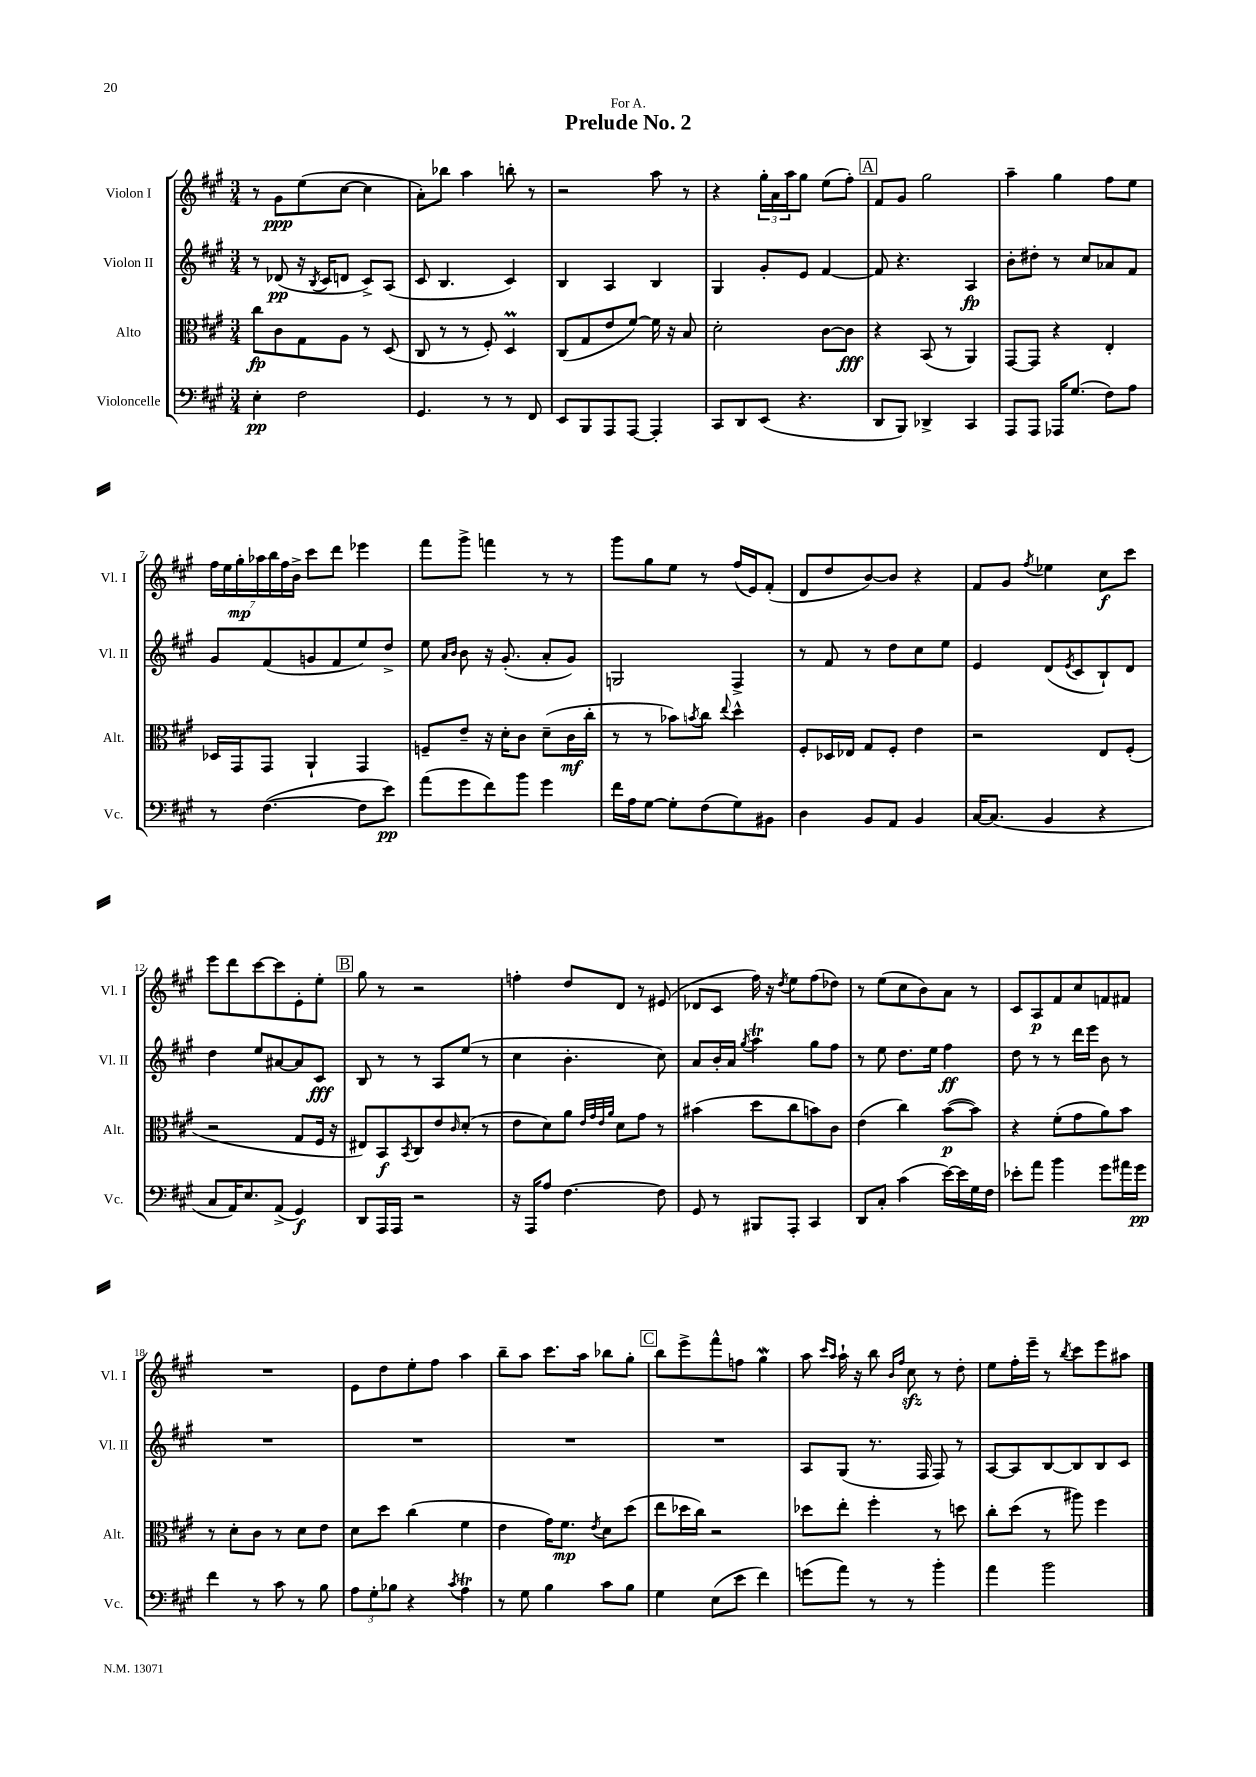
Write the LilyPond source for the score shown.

\header { title = "Prelude No. 2" dedication = "For A." }
<<
\new StaffGroup <<
\new Staff = "s0" \with { instrumentName = "Violon I" shortInstrumentName = "Vl. I" } {
    \clef treble \key a \major \numericTimeSignature \time 3/4
    r8 gis'8\ppp e''8( cis''8~ cis''4 |
    a'8-.) bes''8 a''4 b''8-. r8 |
    r2 a''8 r8 |
    r4 \tuplet 3/2 { gis''16-. a'16 a''16 } gis''8 e''8( fis''8-.) |
    \mark \markup { \box "A" } fis'8 gis'8 gis''2 |
    a''4-- gis''4 fis''8 e''8 |
    \tuplet 7/4 { fis''16 e''16 gis''16-.\mp aes''16 b''16 fis''16 b'16-> } cis'''8 d'''8 ees'''4 |
    fis'''8 gis'''8-> f'''4 r8 r8 |
    gis'''8 gis''8 e''8 r8 fis''16( e'16) fis'8-.( |
    d'8 d''8 b'8~) b'8 r4 |
    fis'8 gis'8 \acciaccatura { fis''8 } ees''4 cis''8\f cis'''8 |
    e'''8 d'''8 cis'''8~ cis'''8 e'8-. e''8-. |
    \mark \markup { \box "B" } gis''8 r8 r2 |
    f''4-. d''8 d'8 r8 eis'8( |
    des'8 cis'8 fis''16) r16 \acciaccatura { d''8 } e''8 fis''8( des''8) |
    r8 e''8( cis''8 b'8) a'8 r8 |
    cis'8 a8\p fis'8 cis''8 f'8 fis'8 |
    R2. |
    e'8 d''8 e''8-. fis''8 a''4 |
    b''8-- a''8 cis'''8. a''16 bes''8 gis''8-. |
    \mark \markup { \box "C" } b''8 e'''8-> fis'''8-^ f''8 gis''4\mordent |
    a''8 \grace { cis'''16 a''16 } a''16-! r16 b''8 \grace { b'16 fis''16 } cis''8\sfz r8 d''8-. |
    e''8 fis''16-. e'''16-- r8 \acciaccatura { b''8 } cis'''8 e'''8 ais''8 \bar "|." |
}
\new Staff = "s1" \with { instrumentName = "Violon II" shortInstrumentName = "Vl. II" } {
    \clef treble \key a \major \numericTimeSignature \time 3/4
    r8 des'8\pp( r16 \acciaccatura { b8 } cis'16 d'8 cis'8->) a8( |
    cis'8 b4. cis'4) |
    b4 a4 b4 |
    gis4 gis'8-. e'8 fis'4~ |
    \mark \markup { \box "A" } fis'8 r4. a4\fp |
    b'8-. dis''8-. r8 cis''8 aes'8 fis'8 |
    gis'8 fis'8( g'8 fis'8 e''8) d''8-> |
    e''8 \grace { a'16 b'16 } b'8 r16 gis'8.-.( a'8-. gis'8) |
    g2 fis4-> |
    r8 fis'8 r8 d''8 cis''8 e''8 |
    e'4 d'8( \acciaccatura { e'8 } cis'8 b8-!) d'8 |
    d''4 e''8 ais'8~ ais'8 cis'8\fff |
    \mark \markup { \box "B" } b8 r8 r8 a8 e''8( r8 |
    cis''4 b'4.-. cis''8) |
    a'8 b'16-. a'16 \acciaccatura { gis''8 } a''4\trill gis''8 fis''8 |
    r8 e''8 d''8. e''16 fis''4\ff |
    d''8 r8 r8 d'''16 e'''16 b'8 r8 |
    R2. |
    R2. |
    R2. |
    \mark \markup { \box "C" } R2. |
    a8 gis8( r8. fis16 fis8) r8 |
    a8~ a8 b8~ b8 b8 cis'8 \bar "|." |
}
\new Staff = "s2" \with { instrumentName = "Alto" shortInstrumentName = "Alt." } {
    \clef alto \key a \major \numericTimeSignature \time 3/4
    cis''8\fp cis'8 gis8 a8 r8 d8( |
    cis8 r8 r8 fis8-.) d4\prall |
    cis8( gis8 e'8 fis'8~) fis'16 r16 b8 |
    d'2-. cis'8~ cis'8\fff |
    \mark \markup { \box "A" } r4 b,8( r8 a,4) |
    gis,8~ gis,8 r4 e4-. |
    des16 gis,16 gis,8 a,4-! gis,4 |
    f8-- e'8-- r16 d'16-. cis'8 d'8--( cis'16\mf cis''16-. |
    r8 r8 bes'8) \acciaccatura { b'8 } cis''8 \appoggiatura { e''8 } d''4-^ |
    fis8-. des16 ees16 gis8 fis8-. e'4 |
    r2 e8 fis8-.( |
    r2 gis8 fis16 r16 |
    \mark \markup { \box "B" } eis8) b,8\f \acciaccatura { b,8 } cis8 e'8 \grace { cis'16 } d'8-.( r8 |
    e'8 d'8) a'8 \grace { e'32 gis'32 e'32 a'32 } d'8 gis'8 r8 |
    bis'4( d''8 cis''8 b'8) cis'8 |
    e'4( cis''4) b'8~\p( b'8) |
    r4 fis'8-.( gis'8 a'8) b'8 |
    r8 d'8-. cis'8 r8 d'8 e'8 |
    d'8 d''8 cis''4( fis'4 |
    e'4 gis'16) fis'8.\mp \acciaccatura { e'8 } d'8 d''8( |
    \mark \markup { \box "C" } e''8 des''16 cis''16) r2 |
    des''8 e''8-. fis''4-. r8 d''8 |
    cis''8-. d''8( r8 ais''8) fis''4 \bar "|." |
}
\new Staff = "s3" \with { instrumentName = "Violoncelle" shortInstrumentName = "Vc." } {
    \clef bass \key a \major \numericTimeSignature \time 3/4
    e4-.\pp fis2 |
    gis,4. r8 r8 fis,8 |
    e,8 b,,8 a,,8 a,,8~ a,,4-. |
    cis,8 d,8 e,8( r4. |
    \mark \markup { \box "A" } d,8 b,,8) des,4-> cis,4 |
    a,,8 a,,8 aes,,16 gis8.( fis8) a8 |
    r8 fis4.~( fis8 e'8\pp) |
    a'8( gis'8 fis'8) b'8 gis'4 |
    fis'16 a16 gis8~ gis8-. fis8( gis8) bis,8 |
    d4 b,8 a,8 b,4 |
    cis16~ cis8.( b,4 r4 |
    cis8 a,16) e8. a,8->( gis,4\f) |
    \mark \markup { \box "B" } d,8 a,,16 a,,16 r2 |
    r16 a,,16 a8 fis4.~ fis8 |
    gis,8 r8 bis,,8 a,,8-. cis,4 |
    d,8 cis8-. cis'4( e'16~) e'16 gis16 fis16 |
    ees'8-. a'8 b'4 gis'8 ais'16 gis'16\pp |
    fis'4 r8 cis'8 r8 b8 |
    \tuplet 3/2 { a8 gis8-. bes8 } r4 \acciaccatura { cis'8 } a4\trill |
    r8 gis8 b4 cis'8 b8 |
    \mark \markup { \box "C" } gis4 e8( e'8 fis'4) |
    g'8( a'8) r8 r8 b'4-. |
    a'4 b'2 \bar "|." |
}
>>
>>
